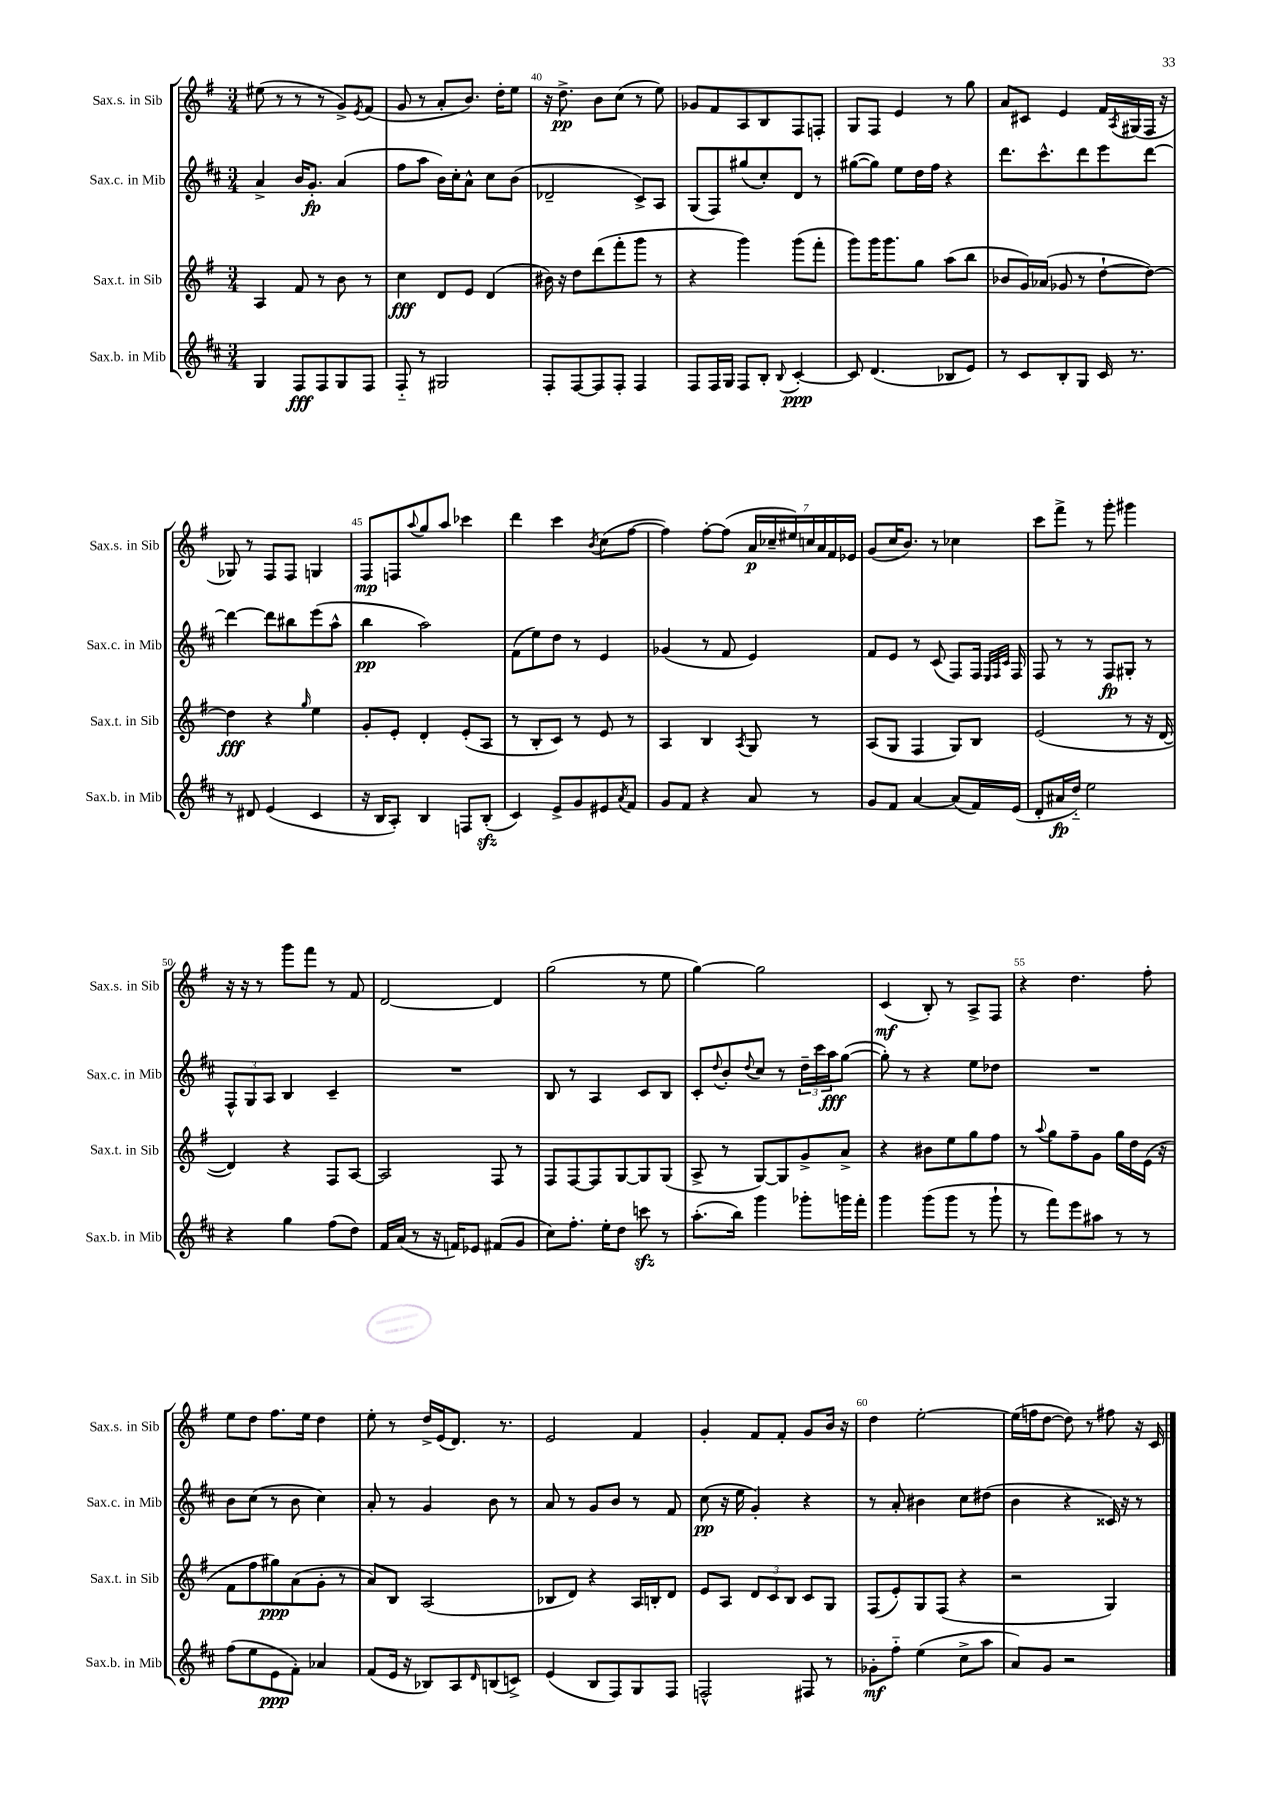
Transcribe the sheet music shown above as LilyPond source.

<<
\new StaffGroup <<
\new Staff = "s0" \with { instrumentName = "Sax.s. in Sib" shortInstrumentName = "Sax.s. in Sib" } {
    \clef treble \key g \major \numericTimeSignature \time 3/4
    eis''8( r8 r8 r8 g'8->) \acciaccatura { e'8 } fis'8( |
    g'8 r8 a'8-. b'8.) d''16-. e''8 |
    r16 d''8.->\pp b'8 c''8( r8 e''8) |
    ges'8 fis'8 a8 b8 fis8 f8-. |
    g8 fis8 e'4 r8 g''8 |
    a'8 cis'8 e'4 fis'16 \acciaccatura { a8 } gis16( fis16 r16 |
    ges8) r8 fis8 fis8 g4 |
    fis8\mp f8 \appoggiatura { a''8 } g''8 a''8 ces'''4 |
    d'''4 c'''4 \acciaccatura { b'8 } c''8( fis''8~ |
    fis''4) fis''8~-. fis''8( \tuplet 7/4 { a'16\p ces''16-- eis''16) c''16 a'16 fis'16 ees'16 } |
    g'8( c''16 b'8.) r8 ces''4 |
    c'''8 fis'''8-> r8 g'''8-. gis'''4 |
    r16 r16 r8 g'''8 fis'''8 r8 fis'8 |
    d'2~ d'4 |
    g''2( r8 e''8 |
    g''4~) g''2 |
    c'4\mf( b8-.) r8 a8-> fis8 |
    r4 d''4. fis''8-. |
    e''8 d''8 fis''8. e''16 d''4 |
    e''8-. r8 d''16-> e'16( d'8.) r8. |
    e'2 fis'4 |
    g'4-. fis'8 fis'8-. g'8 b'16 r16 |
    d''4 e''2~-. |
    e''16( f''16 d''8~ d''8) r8 fis''8 r16 c'16 \bar "|." |
}
\new Staff = "s1" \with { instrumentName = "Sax.c. in Mib" shortInstrumentName = "Sax.c. in Mib" } {
    \clef treble \key d \major \numericTimeSignature \time 3/4
    a'4-> b'16 g'8.-.\fp a'4( |
    fis''8 a''8 b'16) cis''16-. a'8-^ cis''8 b'8( |
    des'2-- cis'8->) a8 |
    g8( fis8) gis''8( cis''8-.) d'8 r8 |
    gis''8~( gis''8) e''8 d''16 fis''16 r4 |
    d'''8. cis'''8.-^ d'''8 e'''8 d'''8~ |
    d'''4~ d'''8 bis''8 e'''8( a''8-^ |
    b''4\pp a''2) |
    fis'8( e''8) d''8 r8 e'4 |
    ges'4( r8 fis'8 e'4) |
    fis'8 e'8 r8 cis'8( fis8) fis16 \grace { e32 fis32 cis'32 } fis16 |
    fis8 r8 r8 fis8\fp gis8-. r8 |
    \tuplet 3/2 { fis8-^ g8 a8 } b4 cis'4-- |
    R2. |
    b8 r8 a4 cis'8 b8 |
    cis'8-. \appoggiatura { d''8 } b'8-. \appoggiatura { d''8 } cis''8 r8 \tuplet 3/2 { d''16-- cis'''16 a''16\fff } g''8~( |
    g''8-.) r8 r4 e''8 des''8 |
    R2. |
    b'8 cis''8( r8 b'8 cis''4) |
    a'8-. r8 g'4 b'8 r8 |
    a'8 r8 g'8 b'8 r8 fis'8 |
    cis''8\pp( r16 e''16 g'4-.) r4 |
    r8 a'8-. bis'4 cis''8 dis''8( |
    b'4 r4 cisis'16) r16 r8 \bar "|." |
}
\new Staff = "s2" \with { instrumentName = "Sax.t. in Sib" shortInstrumentName = "Sax.t. in Sib" } {
    \clef treble \key g \major \numericTimeSignature \time 3/4
    a4 fis'8 r8 b'8 r8 |
    c''4\fff d'8 e'8 d'4( |
    bis'16) r16 d''8 d'''8( fis'''8-. g'''8 r8 |
    r4 g'''4) g'''8( fis'''8-. |
    g'''8) g'''16 g'''8. g''8 a''8( b''8 |
    bes'8 g'16) aes'16( ges'8 r8 d''8~-! d''8~) |
    d''4\fff r4 \grace { g''16 } e''4 |
    g'8-. e'8-. d'4-. e'8-.( a8 |
    r8 b8-. c'8) r8 e'8 r8 |
    a4 b4 \acciaccatura { a8 } g8 r8 |
    a8( g8 fis4 g8) b8 |
    e'2( r8 r16 d'16~ |
    d'4) r4 fis8 a8~ |
    a2 fis8 r8 |
    fis8 fis8~ fis8 g8~ g8 g8( |
    a8-> r8 g8~) g8 g'8-> a'8-> |
    r4 bis'8 e''8 g''8 fis''8 |
    r8 \appoggiatura { a''8 } g''8 fis''8-- g'8 g''16 d''16 e'16( r16 |
    fis'8 fis''8 gis''8\ppp) a'8( g'8-. r8 |
    a'8) b8 a2( |
    bes8 d'8) r4 a16 b16-. d'8 |
    e'8 a8 \tuplet 3/2 { d'8 c'8 b8 } c'8 g8 |
    fis8( e'8-.) g8 fis8( r4 |
    r2 g4) \bar "|." |
}
\new Staff = "s3" \with { instrumentName = "Sax.b. in Mib" shortInstrumentName = "Sax.b. in Mib" } {
    \clef treble \key d \major \numericTimeSignature \time 3/4
    g4 fis8\fff fis8 g8 fis8 |
    fis8-_ r8 gis2 |
    fis8-. fis8~ fis8 fis8-. fis4 |
    fis8 fis16 g16 fis8 b8-. \appoggiatura { b8 } cis'4~-.\ppp |
    cis'8 d'4.( bes8 e'8) |
    r8 cis'8 b8-. g8 cis'16 r8. |
    r8 dis'8 e'4( cis'4 |
    r16 b16 a8-.) b4 f8 b8-.\sfz( |
    cis'4) e'8-> g'8 eis'8 \acciaccatura { a'8 } fis'8 |
    g'8 fis'8 r4 a'8 r8 |
    g'8 fis'8 a'4~ a'8( fis'16) e'16( |
    d'8-. ais'16\fp d''16-_) e''2 |
    r4 g''4 fis''8( d''8) |
    fis'16 a'16( r8 r16 f'16) ees'8 fis'8( g'8 |
    cis''8) fis''8.-. e''16-. d''8 c'''8\sfz r8 |
    a''8.-.( b''16) g'''4 ges'''8-. g'''16 fis'''16-. |
    g'''4 g'''8( g'''8 r8 g'''8-! |
    r8 fis'''8) e'''8 ais''8 r8 r8 |
    fis''8( e''8 e'8\ppp fis'8-.) aes'4 |
    fis'8( e'16 r16 bes8) a8 \grace { d'16 } b8( c'8->) |
    e'4( b8 fis8) g8 fis8 |
    f2-^ fis8 r8 |
    ges'8-.\mf fis''8-_ e''4( cis''8-> a''8 |
    a'8) g'8 r2 \bar "|." |
}
>>
>>
\layout { \context { \Score currentBarNumber = #38 \override BarNumber.break-visibility = ##(#f #t #t) barNumberVisibility = #(every-nth-bar-number-visible 5) } }
